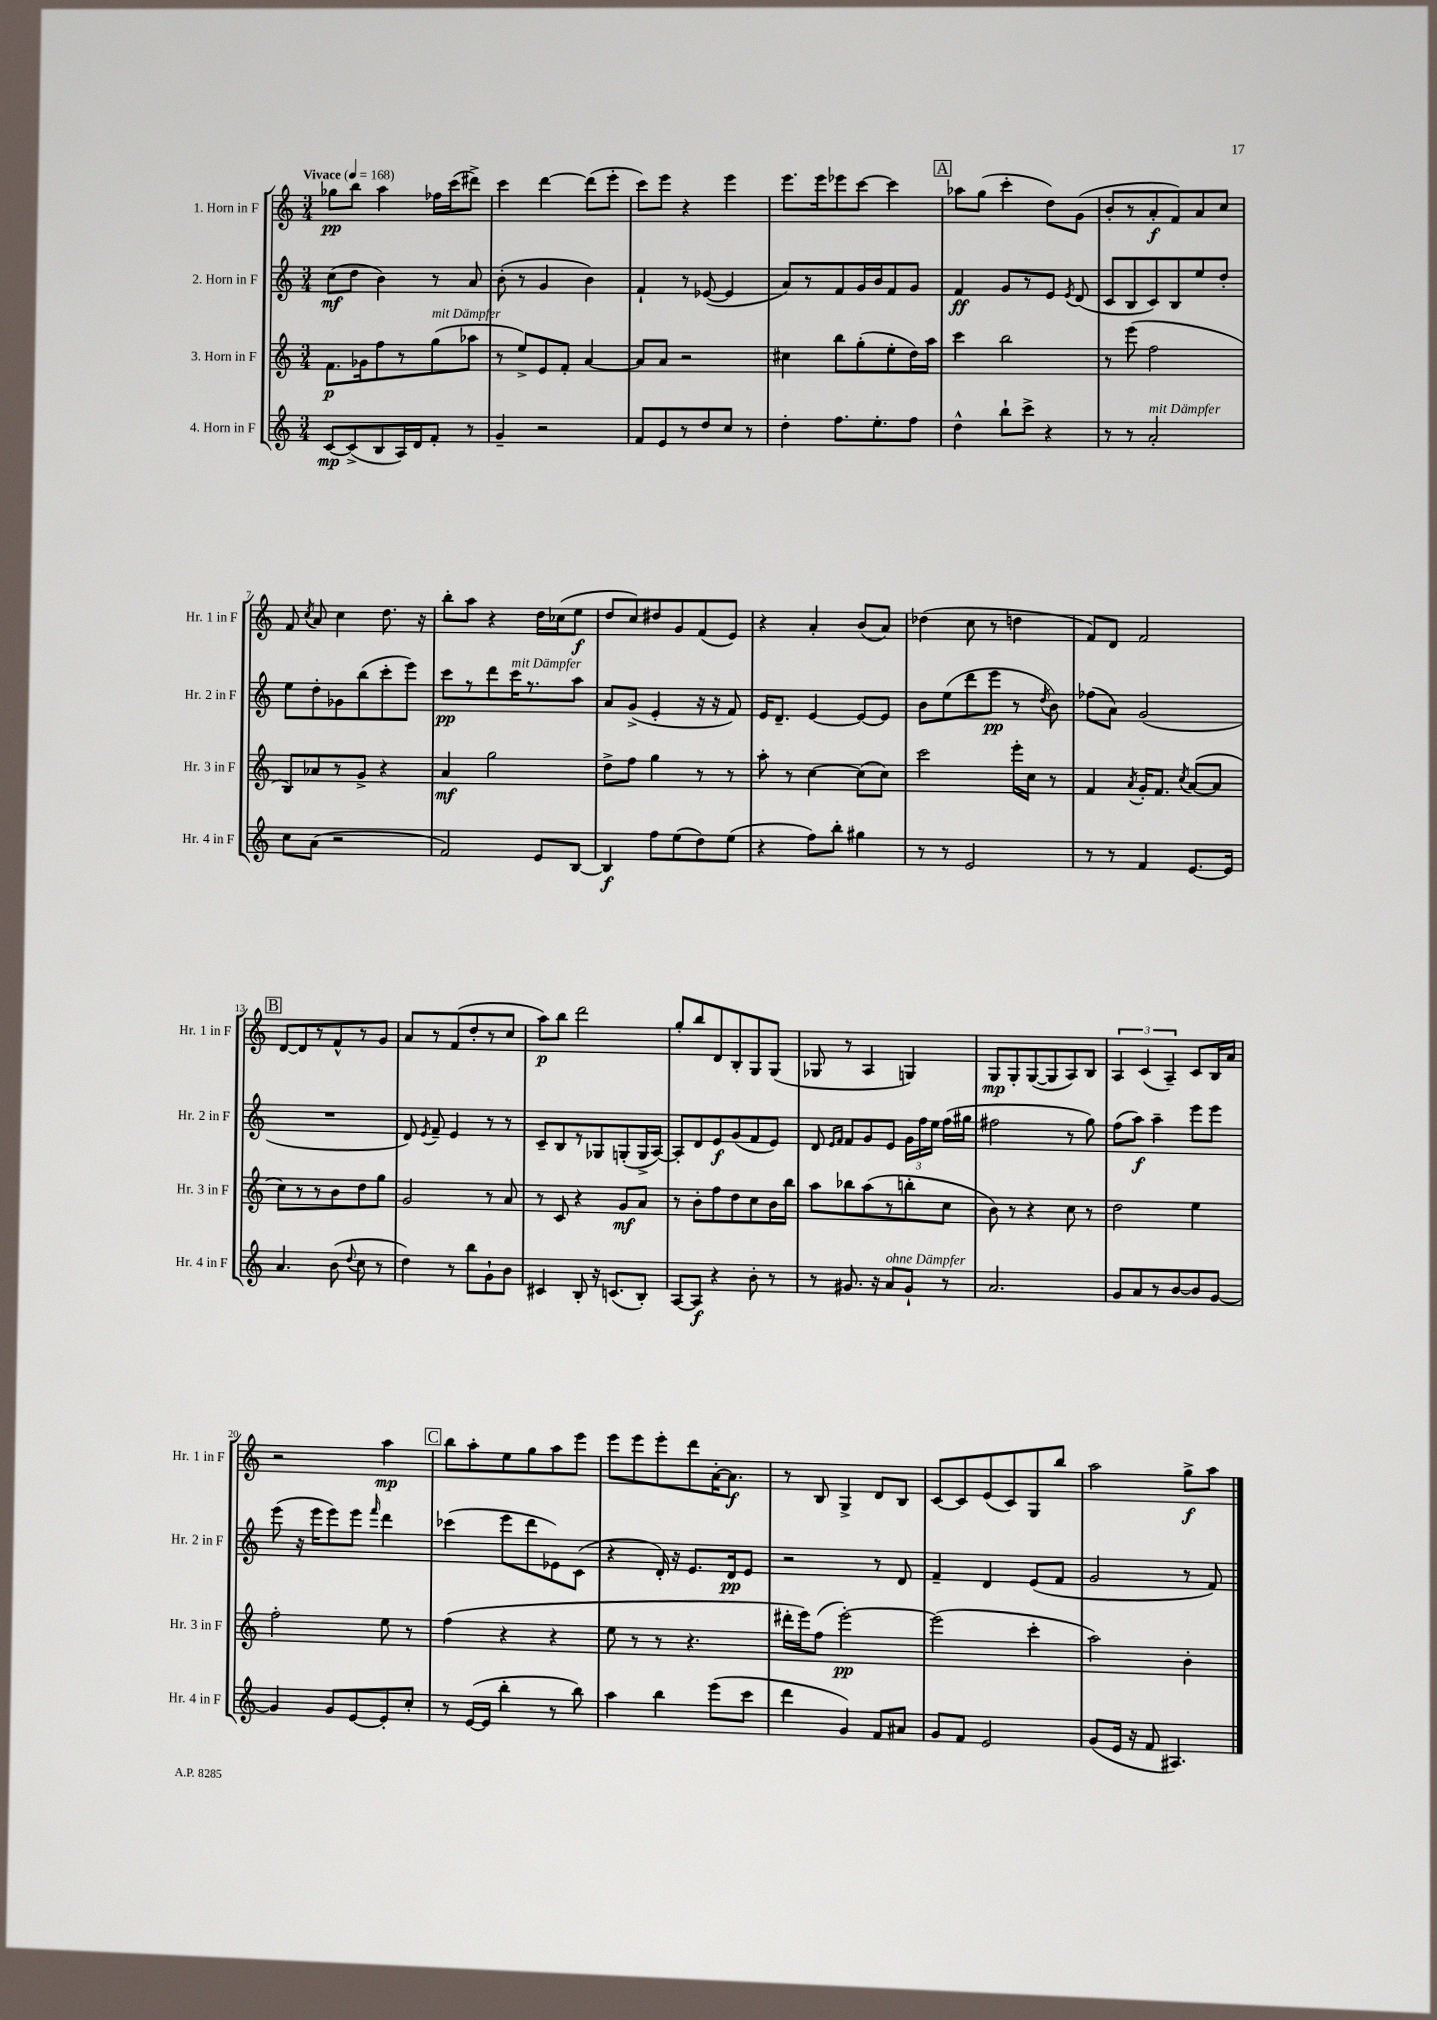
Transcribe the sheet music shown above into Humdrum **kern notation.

**kern	**kern	**kern	**kern
*staff4	*staff3	*staff2	*staff1
*clefG2	*clefG2	*clefG2	*clefG2
*k[]	*k[]	*k[]	*k[]
*M3/4	*M3/4	*M3/4	*M3/4
*MM168	*MM168	*MM168	*MM168
[8c	8.f	(8cc	8gg-
(8c^]	.	8dd	8bb
.	16g-	.	.
8B	8ff	4b)	4aa
16A)	8r	.	.
16d	.	.	.
8f'	(8gg	8r	16ff-
.	.	.	(16ccc
8r	8aa-	8a	8ddd#^)
=	=	=	=
4g~	8r	(8b'	4ccc
.	8ee^)	8r	.
2r	8e	4g	[4ddd
.	8f'	.	.
.	[4a	4b)	(8ddd]
.	.	.	8eee'
=	=	=	=
8f	8a]	4f`	8ccc)
8e	8a	.	8eee
8r	2r	8r	4r
8dd	.	([8e-	.
8cc	.	4e-]	4eee
8r	.	.	.
=	=	=	=
4dd'	4cc#	8a)	8.eee
.	.	8r	.
.	.	.	16eee
8.ff	8bb	8f	8eee-
.	(8gg'	16g	[8ccc
8.ee'	.	16b	.
.	8ee'	8f	4ccc]
8ff	16dd)	8g	.
.	16aa	.	.
=	=	=	=
4dd^^	4ccc	4f	8aa-
.	.	.	(8gg
8bb`	2bb	8g	4ccc'
8ccc^	.	8r	.
4r	.	8e	8dd)
.	.	8qe	.
.	.	(8d	(8g
=	=	=	=
8r	8r	8c	8b'
8r	(8eee	8B	8r
2a'	2ff	8c)	8a'
.	.	8B	8f)
.	.	8ee	8a
.	.	8dd'	8cc
=	=	=	=
8cc	8B)	8ee	8f
.	.	.	8qcc
(8a	8a-	8dd'	8a
2r	8r	8g-	4cc
.	8g^	(8bb	.
.	4r	8ccc'	8.dd
.	.	8eee)	.
.	.	.	16r
=	=	=	=
2f)	4a	8ccc	8bb'
.	.	8r	8aa
.	2gg	8ddd	4r
.	.	16ccc	.
.	.	8.r	.
8e	.	.	16dd
.	.	.	(16cc-
[8B	.	8aa	8ee
=	=	=	=
4B]	8dd^	8a	8dd
.	8ff	(8g^	8cc)
8ff	4gg	4e'	8dd#
(8ee	.	.	8g
8dd)	8r	16r	(8f
.	.	16r	.
(8ee	8r	8f)	8e)
=	=	=	=
4r	8aa'	16e	4r
.	.	8.d~	.
.	8r	.	.
8ff)	[4cc	[4e	4a'
8bb'	.	.	.
4gg#	(8cc]	8e_	(8b
.	8cc)	8e]	8a)
=	=	=	=
8r	2ccc	8b	(4dd-
8r	.	(8ee	.
2e	.	8ddd	8cc
.	.	8eee	8r
.	16eee'	8r	4dd
.	16cc	.	.
.	.	8qdd	.
.	8r	8b)	.
=	=	=	=
8r	4f	(8ff-	8f)
8r	.	8a)	8d
.	8qa	.	.
4f	16g'	(2g	2f
.	8.f	.	.
.	8qcc	.	.
[8.e	([8a	.	.
.	8a]	.	.
16e]	.	.	.
=	=	=	=
4.a	8cc)	2.r	[8d
.	8r	.	8d]
.	8r	.	8r
(8b	8b	.	8f^^
8qqdd	.	.	.
8cc	8dd	.	8r
8r	8gg	.	8g
=	=	=	=
4dd)	2g	8d)	8a
.	.	8qe	.
.	.	8f~	8r
8r	.	4e	(8f
8bb	.	.	8dd'
8g`	8r	8r	8r
8b	8a	8r	8cc
=	=	=	=
4c#	8r	8c~	8aa)
.	8c	8B	8bb
8B'	4r	8r	2ddd
16r	.	8G-	.
(8.c	.	.	.
.	8g	(8G'	.
8B')	8a	16G^	.
.	.	[16A)	.
=	=	=	=
[8A	8r	8A']	8gg'
8A]	8b'	8d	8bb
4r	8ff	8e	8d
.	8dd	(8g	8B'
8b'	8cc	8f	8G
8r	16b	8e)	(8G
.	16bb	.	.
=	=	=	=
8r	8aa	8d	8G-
.	.	16qqe	.
.	.	16qqf	.
8.g#	8bb-	8f	8r
.	(8aa	8g	4A
16r	.	.	.
8a	8r	8e	.
8g#`	8bb'	24g	4G)
.	.	24ff	.
.	.	24ee	.
8r	8cc	(16ff	.
.	.	16gg#	.
=	=	=	=
2.a	8b)	2ff#	8G
.	8r	.	8G'
.	4r	.	([8G
.	.	.	8G]
.	8cc	8r	8A)
.	8r	8gg)	8B
=	=	=	=
8g	2dd	(8ff	6A
8a	.	8aa)	.
.	.	.	(6c
8r	.	4aa~	.
.	.	.	6A~)
[8b	.	.	.
8b]	4ee	8eee	8c
[8g	.	8eee	16B
.	.	.	16a
=	=	=	=
4g]	2ff'	(8eee	2r
.	.	16r	.
.	.	16eee	.
8g	.	8eee)	.
[8e	.	8eee	.
.	.	16qqfff	.
8e']	8ee	4ddd	4aa
8cc'	8r	.	.
=	=	=	=
8r	(4ff	(4ccc-	8bb
([16e	.	.	8aa'
16e]	.	.	.
4bb'	4r	8eee	8ee
.	.	8ddd	8gg
8r	4r	8e-)	8aa
8bb)	.	(8c	8eee
=	=	=	=
4aa	8ee	4r	8eee
.	8r	.	8eee
4bb	8r	16d')	8eee'
.	.	16r	.
.	4.r	8.e	8ddd
(8eee	.	.	[16a'
.	.	16d	8.a]
8ccc	.	8e	.
=	=	=	=
4ddd	16ddd#'	2r	8r
.	16eee)	.	.
.	(8ff	.	8B
4g)	[2eee')	.	4G^
8f	.	8r	8d
8a#	.	8d	8B
=	=	=	=
8g	(2eee]	4f~	[8c
8f	.	.	8c]
2e	.	4d	(8e
.	.	.	8c)
.	4ccc'	(8e	8G
.	.	8f	8bb
=	=	=	=
(8g	2aa)	2g	2aa
16e	.	.	.
16r	.	.	.
8f	.	.	.
4.A#)	.	.	.
.	4b'	8r	8gg^
.	.	8f)	8aa
==	==	==	==
*-	*-	*-	*-
